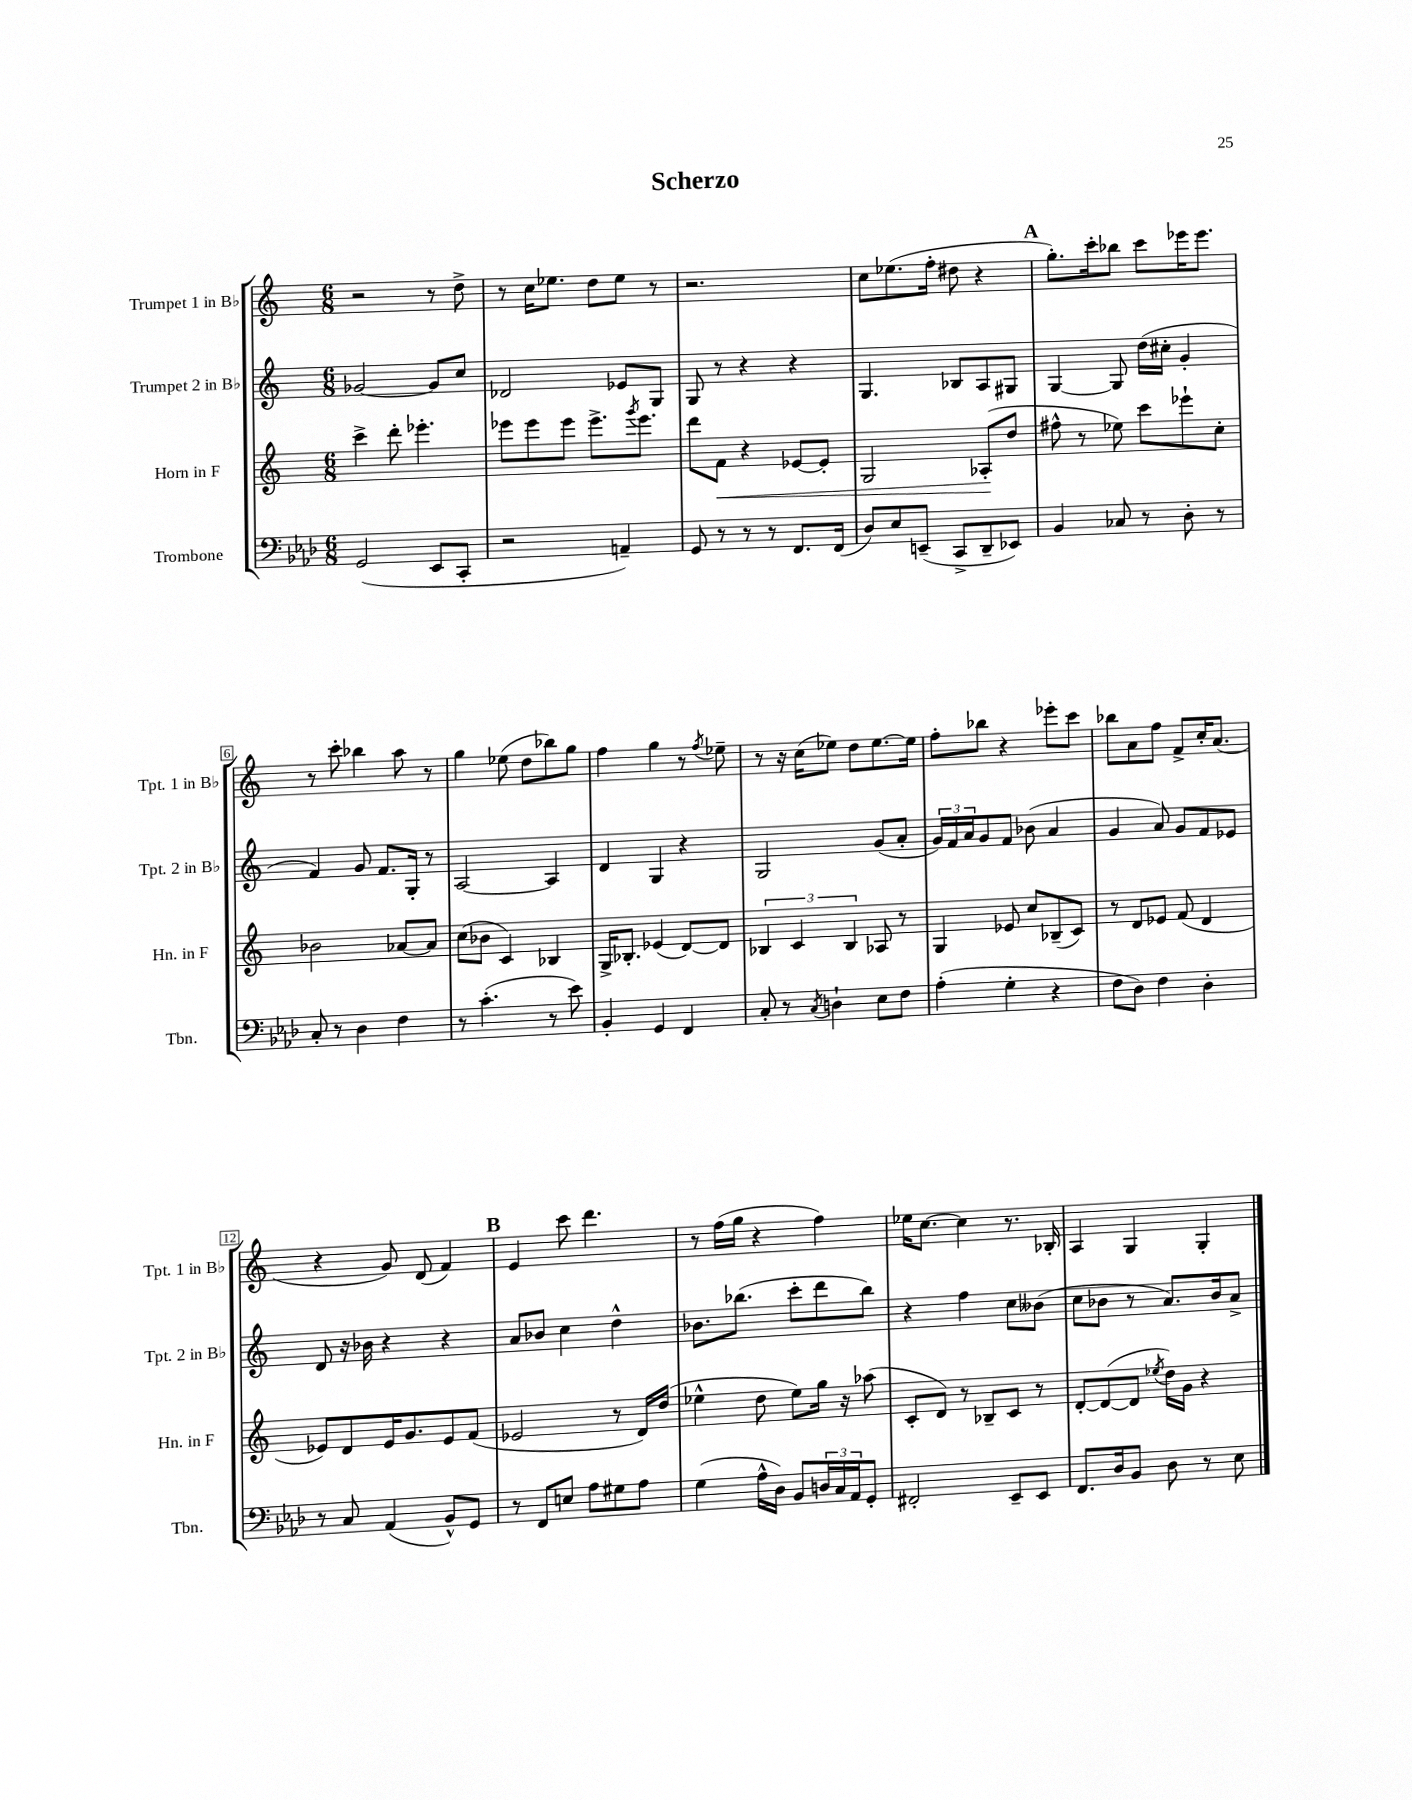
\header { title = "Scherzo" }
<<
\new StaffGroup <<
\new Staff = "s0" \with { instrumentName = "Trumpet 1 in Bb" shortInstrumentName = "Tpt. 1 in Bb" } {
    \clef treble \key c \major \numericTimeSignature \time 6/8
    r2 r8 d''8-> |
    r8 c''16 ees''8. d''8 ees''8 r8 |
    r2. |
    c''8 ees''8.( f''16-. dis''8 r4 |
    \mark \markup { \bold "A" } g''8.-.) c'''16-. bes''8 c'''8 ees'''16 ees'''8. |
    r8 c'''8-. bes''4 a''8 r8 |
    g''4 ees''8( d''8 bes''8) g''8 |
    f''4 g''4 r8 \acciaccatura { f''8 } ees''8-- |
    r8 r16 c''16( ees''8) d''8 ees''8.~ ees''16 |
    f''8-. bes''8 r4 ees'''8-. c'''8 |
    bes''8 a'8 f''8 f'8-> c''16-. a'8.( |
    r4 g'8) d'8( f'4) |
    \mark \markup { \bold "B" } e'4 c'''8 d'''4. |
    r8 f''16( g''16 r4 f''4) |
    ees''16 c''8.~ c''4 r8. bes16-. |
    a4 g4 g4-. \bar "|." |
}
\new Staff = "s1" \with { instrumentName = "Trumpet 2 in Bb" shortInstrumentName = "Tpt. 2 in Bb" } {
    \clef treble \key c \major \numericTimeSignature \time 6/8
    ges'2~ ges'8 c''8 |
    des'2 ees'8 g8 |
    g8 r8 r4 r4 |
    g4. bes8 a8 gis8 |
    \mark \markup { \bold "A" } g4~ g8 d''16( cis''16-. g'4-. |
    f'4) g'8 f'8. g16-. r8 |
    a2~ a4 |
    d'4 g4 r4 |
    g2 g'8( a'8-. |
    \tuplet 3/2 { g'16) f'16 a'16 } g'8 f'8 bes'8( a'4 |
    g'4 a'8) g'8 f'8 ees'8 |
    d'8 r16 bes'16 r4 r4 |
    \mark \markup { \bold "B" } a'8 bes'8 c''4 d''4-^ |
    bes'8. bes''8.( c'''8-. d'''8 bes''8) |
    r4 f''4 c''8 beses'8( |
    c''8 bes'8 r8 a'8.) bes'16 a'8-> \bar "|." |
}
\new Staff = "s2" \with { instrumentName = "Horn in F" shortInstrumentName = "Hn. in F" } {
    \clef treble \key c \major \numericTimeSignature \time 6/8
    c'''4-> d'''8-. ees'''4.-. |
    ees'''8 ees'''8 ees'''8 ees'''8.-> \acciaccatura { g'''8 } ees'''8. |
    d'''8 f'8\< r4 ees'8~ ees'8-. |
    g2 aes8-.\!( d''8 |
    \mark \markup { \bold "A" } fis''8-^ r8 ees''8) c'''8 ees'''8-! c''8-. |
    bes'2 aes'8~ aes'8 |
    c''8( bes'8 c'4) bes4 |
    g16-> bes8.-. ees'4( d'8~) d'8 |
    \tuplet 3/2 { bes4 c'4 bes4 } aes8 r8 |
    g4 ees'8 c''8 bes8--( c'8) |
    r8 d'8 ees'8 f'8( d'4 |
    ees'8) d'8 ees'16 g'8. ees'8 f'8( |
    \mark \markup { \bold "B" } ees'2 r8 d'16) d''16( |
    ees''4-^ d''8 ees''8) g''16 r16 aes''8( |
    c'8-. d'8) r8 bes8-- c'8 r8 |
    d'8~-. d'8~( d'8 \acciaccatura { ees''8 } d''16) g'16 r4 \bar "|." |
}
\new Staff = "s3" \with { instrumentName = "Trombone" shortInstrumentName = "Tbn." } {
    \clef bass \key aes \major \numericTimeSignature \time 6/8
    g,2( ees,8 c,8-. |
    r2 a,4--) |
    g,8 r8 r8 r8 f,8. f,16( |
    des8) ees8 e,8--( c,8-> des,8-- ees,8) |
    \mark \markup { \bold "A" } bes,4 ces8 r8 des8-. r8 |
    c8-. r8 des4 f4 |
    r8 c'4.-.( r8 ees'8) |
    bes,4-. g,4 f,4 |
    c8-. r8 \acciaccatura { c8 } d4-! ees8 f8 |
    aes4-.( g4-. r4 |
    f8 des8) f4 des4-. |
    r8 c8 aes,4( bes,8-^) g,8 |
    \mark \markup { \bold "B" } r8 f,8 e8 aes8 gis8 aes8 |
    g4( aes16-^ des16) bes,8 \tuplet 3/2 { d16 c16 aes,16 } g,8-. |
    fis,2-. ees,8-- ees,8 |
    f,8. des16 bes,8 des8 r8 ees8 \bar "|." |
}
>>
>>
\layout { \context { \Score \override BarNumber.stencil = #(make-stencil-boxer 0.1 0.3 ly:text-interface::print) } }
